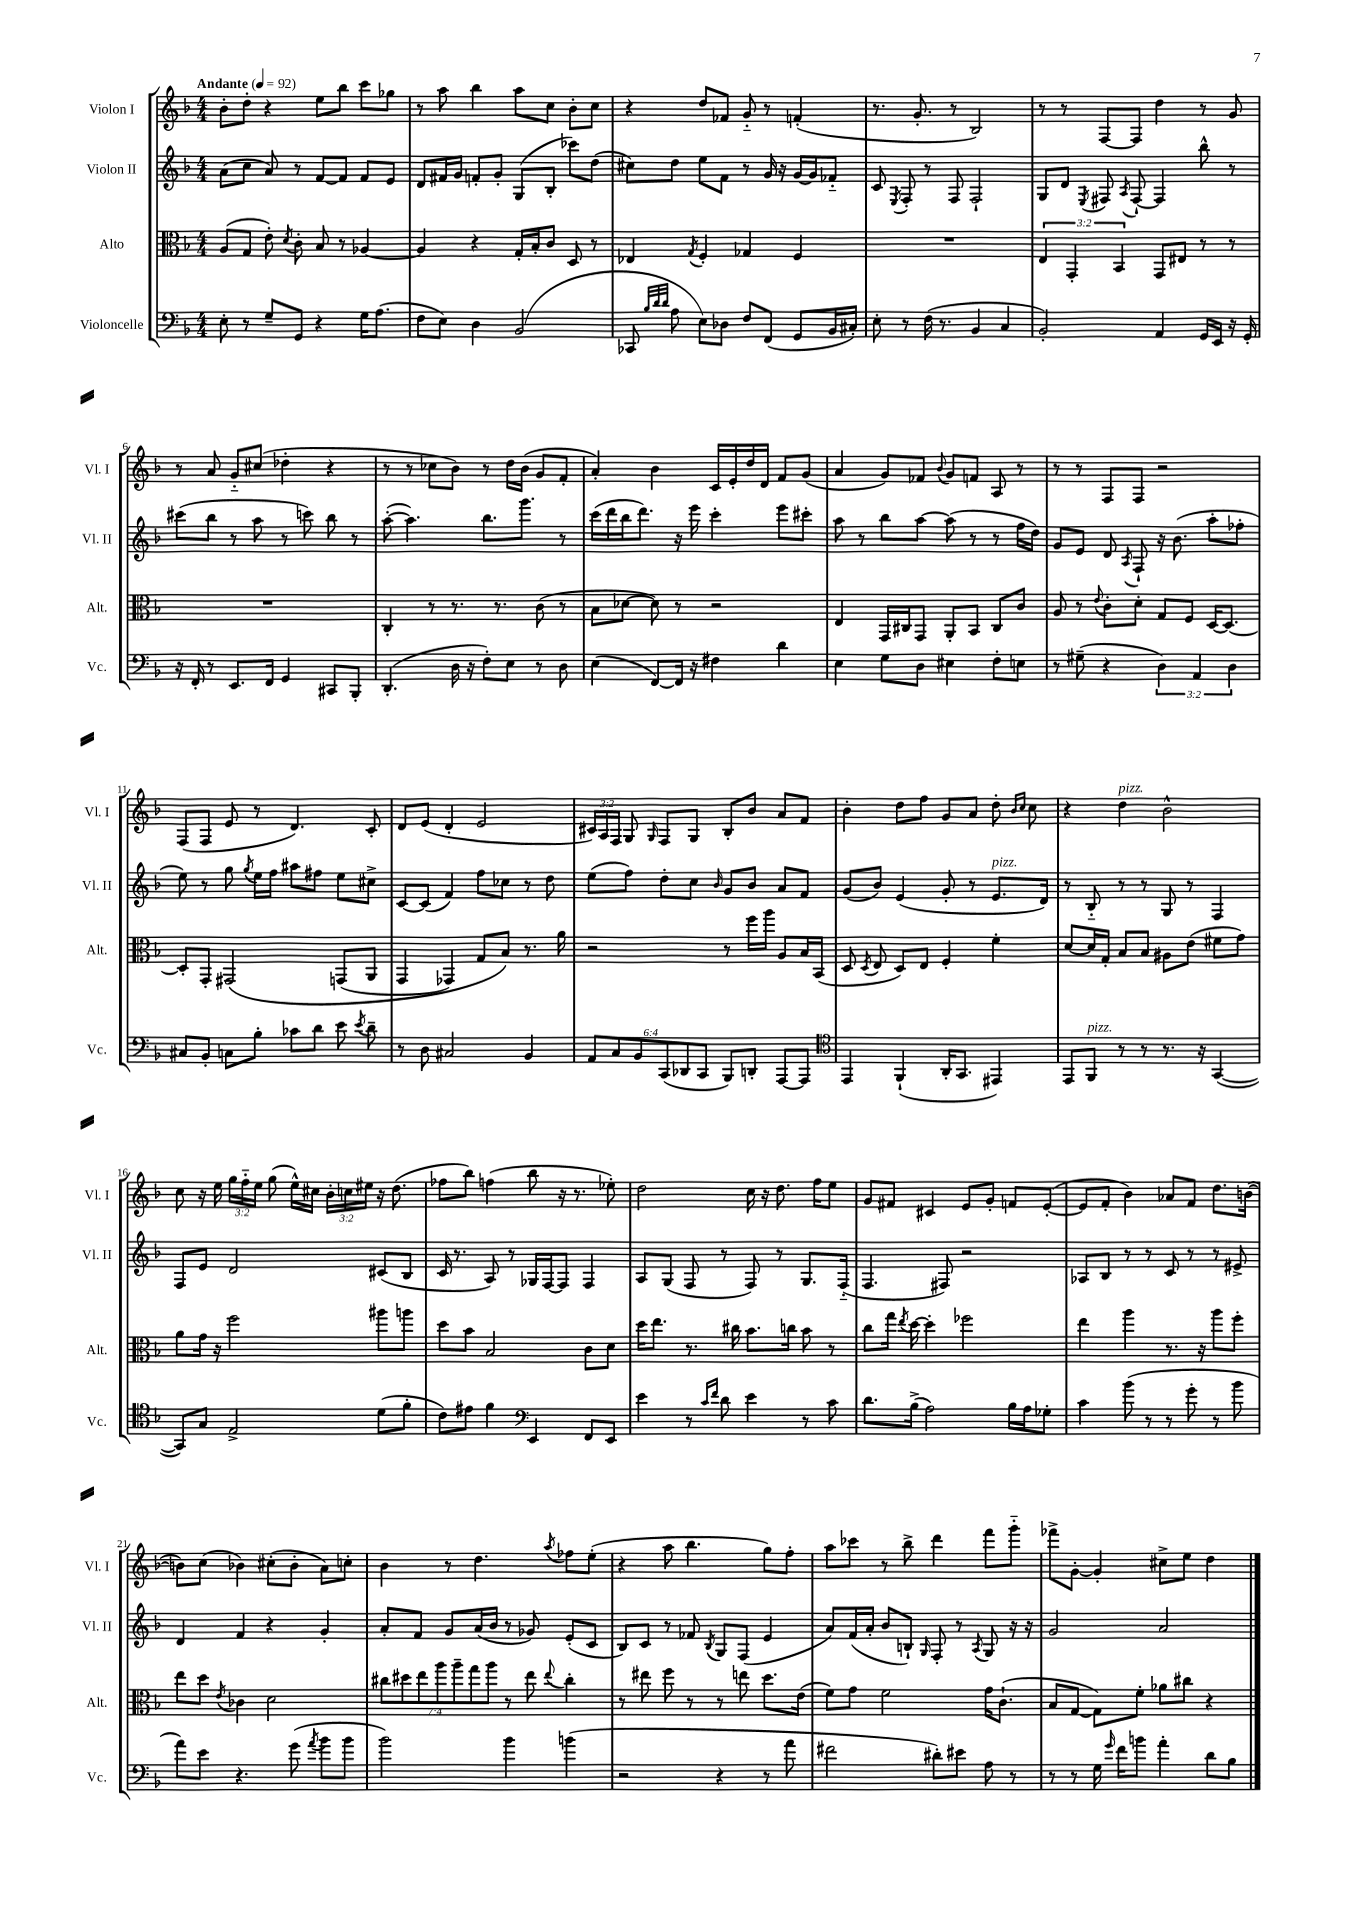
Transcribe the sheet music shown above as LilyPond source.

<<
\new StaffGroup <<
\new Staff = "s0" \with { instrumentName = "Violon I" shortInstrumentName = "Vl. I" } {
    \clef treble \key f \major \numericTimeSignature \time 4/4 \override Staff.TupletNumber.text = #tuplet-number::calc-fraction-text \tempo "Andante" 4 = 92
    \autoBeamOff bes'8[-. d''8]-. r4 e''8[ bes''8] c'''8[ ges''8] |
    r8 a''8 bes''4 a''8[ c''8] bes'8[-. c''8] |
    r4 d''8[ fes'8] g'8-_ r8 f'4-.( |
    r8. g'8.-. r8 bes2) |
    r8 r8 f8[~ f8] d''4 r8 g'8 |
    r8 a'8 g'8[-_ cis''8]( des''4-. r4 |
    r8 r8 ces''8[ bes'8]) r8 d''16[ bes'16]( g'8[ f'8]-. |
    a'4-.) bes'4 c'16[ e'16-. d''16 d'16] f'8[ g'8]( |
    a'4 g'8[) fes'8] \appoggiatura { bes'8 } g'8[ f'8] a8 r8 |
    r8 r8 f8[ f8] r2 |
    f8[( f8] e'8 r8 d'4.) c'8-. |
    d'8[ e'8]( d'4-. e'2 |
    \tuplet 3/2 { cis'16[) a16 f16] } g8 \grace { g16 } f8[ g8] bes8[-. bes'8] a'8[ f'8] |
    bes'4-. d''8[ f''8] g'8[ a'8] d''8-. \grace { bes'16[ c''16] } c''8 |
    r4 d''4^\markup { \italic "pizz." } bes'2-^ |
    c''8 r16 e''16 \tuplet 3/2 { g''16[ f''16-_ e''16] } g''8( e''16[-^) cis''16] \tuplet 3/2 { bes'16[-. c''16 eis''16] } r16 d''8.( |
    fes''8[ bes''8]) f''4( bes''8 r16 r8. ees''8-.) |
    d''2 c''16 r16 d''8. f''16[ e''8] |
    g'8[ fis'8] cis'4 e'8[ g'8]-. f'8[ e'8]~-.( |
    e'8[ f'8]-. bes'4) aes'8[ f'8] d''8.[ b'16]~( |
    b'8[) c''8]( bes'4) cis''8[-.( bes'8]-. a'8[) c''8]-. |
    bes'4 r8 d''4. \acciaccatura { a''8 } fes''8[ e''8]-.( |
    r4 a''8 bes''4. g''8[) f''8]-. |
    a''8[ ces'''8] r8 bes''8-> d'''4 f'''8[ g'''8]-_ |
    fes'''8[-> g'8]~-. g'4-. cis''8[-> e''8] d''4 \bar "|." |
}
\new Staff = "s1" \with { instrumentName = "Violon II" shortInstrumentName = "Vl. II" } {
    \clef treble \key f \major \numericTimeSignature \time 4/4
    \autoBeamOff a'8[( c''8] a'8) r8 f'8[~ f'8] f'8[ e'8] |
    d'8[ fis'16 g'16] f'8[-. g'8]-. g8[( bes8]-. ces'''8[) d''8]( |
    cis''8[) d''8] e''8[ f'8] r8 g'16 r16 g'16[~ g'16 fes'8]-_ |
    c'8 \acciaccatura { e8 } f8-. r8 f8 f2-! |
    g8[ d'8] \acciaccatura { e8 } fis8 \acciaccatura { a8 } fis8~-! fis4 bes''8-^ r8 |
    cis'''8[( bes''8] r8 a''8 r8 c'''8) bes''8 r8 |
    a''8~-.( a''4.) bes''8.[ g'''8.] r8 |
    c'''16[( d'''16 bes''16 d'''8.]) r16 e'''16 c'''4-. e'''8[ cis'''8]-. |
    a''8 r8 bes''8[ a''8]~ a''8( r8 r8 f''16[ d''16]) |
    g'8[ e'8] d'8 \acciaccatura { a8 } f8-! r16 bes'8.( a''8[-. fes''8]-. |
    e''8) r8 g''8 \acciaccatura { g''8 } e''16[ f''16] ais''8[ fis''8] e''8[ cis''8]-> |
    c'8[~ c'8]( f'4) f''8[ ces''8] r8 d''8 |
    e''8[( f''8]) d''8[-. c''8] \grace { bes'16 } g'8[ bes'8] a'8[ f'8] |
    g'8[( bes'8]) e'4( g'8-. r8 e'8.[^\markup { \italic "pizz." } d'16]) |
    r8 bes8-_ r8 r8 g8 r8 f4 |
    f8[ e'8] d'2 cis'8[( bes8] |
    c'16 r8. a8) r8 ges16[ f16~ f8] f4 |
    a8[ g8]( f8 r8 f8) r8 g8.[ f16]-_( |
    f4. fis8) r2 |
    aes8[ bes8] r8 r8 c'8 r8 r8 eis'8-> |
    d'4 f'4 r4 g'4-. |
    a'8[-. f'8] g'8[ a'16( bes'16] r8 ges'8) e'8[-.( c'8] |
    bes8[) c'8] r8 fes'8 \acciaccatura { bes8 } g8[ f8]( e'4 |
    a'8[) f'16( a'16]-. bes'8[ b8]-!) \grace { g16 } f8-. r8 \acciaccatura { a8 } g8 r16 r16 |
    g'2 a'2 \bar "|." |
}
\new Staff = "s2" \with { instrumentName = "Alto" shortInstrumentName = "Alt." } {
    \clef alto \key f \major \numericTimeSignature \time 4/4 \override Staff.TupletNumber.text = #tuplet-number::calc-fraction-text
    \autoBeamOff a8[( g8] e'8-.) \acciaccatura { d'8 } c'8-. bes8 r8 aes4~ |
    aes4 r4 g16[-. bes16-. c'8] d8 r8 |
    ees4 \acciaccatura { g8 } f4-. ges4 f4 |
    R1 |
    \tuplet 3/2 { e4 g,4-. bes,4 } g,8[ eis8] r8 r8 |
    R1 |
    c4-. r8 r8. r8. c'8( r8 |
    bes8[ des'8]~ des'8) r8 r2 |
    e4 g,16[ cis16 g,8] a,8[-. bes,8] cis8[ c'8] |
    a8 r8 \appoggiatura { e'8 } c'8[-. d'8]-. g8[ f8] d16[~ d8.]~ |
    d8[-. g,8]-. gis,2\( g,8[( a,8] |
    g,4 ges,4) g8[ bes8]\) r8. a'16 |
    r2 r8 f''16[ a''16] a8[ bes16 bes,16]( |
    d8 \acciaccatura { d8 } e8 d8[) e8] f4-. f'4-. |
    d'8[~ d'16 g16]-. bes8[ bes8] ais8[ e'8]( fis'8[ g'8]) |
    a'8[ g'16] r16 f''2 ais''8[ a''8] |
    d''8[ bes'8] bes2 c'8[ d'8] |
    d''16[ e''8.] r8. cis''16 bes'8.[ c''16] bes'8 r8 |
    c''8[ g''16] \acciaccatura { e''8 } d''16~ d''4-. fes''2 |
    e''4 a''4 r8. r16 a''8[ f''8]-. |
    e''8[ d''8] \acciaccatura { e'8 } ces'4 d'2 |
    \tuplet 7/4 { cis''8[ dis''8 e''8 a''8 a''8-- g''8 a''8] } r8 e''8 \appoggiatura { e''8 } cis''4-. |
    r8 eis''8 f''8 r8 r8 e''8 d''8.[ e'16]( |
    f'8[) g'8] f'2 g'16[ c'8.]-!( |
    bes8[ g8]~ g8[) f'8]-. aes'8[ cis''8] r4 \bar "|." |
}
\new Staff = "s3" \with { instrumentName = "Violoncelle" shortInstrumentName = "Vc." } {
    \clef bass \key f \major \numericTimeSignature \time 4/4 \override Staff.TupletNumber.text = #tuplet-number::calc-fraction-text
    \autoBeamOff e8-. r8 g8[-- g,8] r4 g16[ a8.]( |
    f8[ e8]) d4 bes,2( |
    ces,8 \grace { bes32[ d'32 d'32] } a8 e8[) des8] f8[ f,8]( g,8[ bes,16 cis16]-.) |
    e8-. r8 f16( r8. bes,4 c4 |
    bes,2-.) a,4 g,16[ e,16] r16 g,16-. |
    r16 f,16-. r8 e,8.[ f,16] g,4 cis,8[ bes,,8]-. |
    d,4.-.( d16 r16 f8[-.) e8] r8 d8 |
    e4( f,8[~) f,16] r16 fis4 d'4 |
    e4 g8[ d8] eis4 f8[-. e8] |
    r8 gis8--( r4 \tuplet 3/2 { d4) a,4 d4 } |
    cis8[ bes,8]-. c8[ bes8]-. ces'8[ d'8] e'8 \acciaccatura { e'8 } d'8-- |
    r8 d8 cis2 bes,4 |
    \tuplet 6/4 { a,8[ c8 bes,8 c,8( des,8 c,8] } bes,,8[) d,8]-. a,,8[~ a,,8] |
    \clef tenor e,4 f,4-!( a,16[-. g,8.] eis,4) |
    e,8[ f,8]^\markup { \italic "pizz." } r8 r8 r8. r16 g,4~( |
    g,8[) g8] e2-> d'8[( f'8]-. |
    c'8[) eis'8] f'4 \clef bass e,4 f,8[ e,8] |
    e'4 r8 \grace { c'16[ f'16] } d'8 e'4 r8 c'8 |
    d'8.[ bes16]->( a2) bes16[ a16 ges8]-. |
    c'4 bes'8( r8 r8 g'8-. r8 bes'8 |
    a'8[) e'8] r4. g'8( \acciaccatura { a'8 } bes'8[ bes'8] |
    bes'2) bes'4 b'4( |
    r2 r4 r8 a'8 |
    fis'2 dis'8[-.) eis'8] a8 r8 |
    r8 r8 g16 \grace { g'16 } f'16[ b'8] a'4-. d'8[ bes8] \bar "|." |
}
>>
>>
